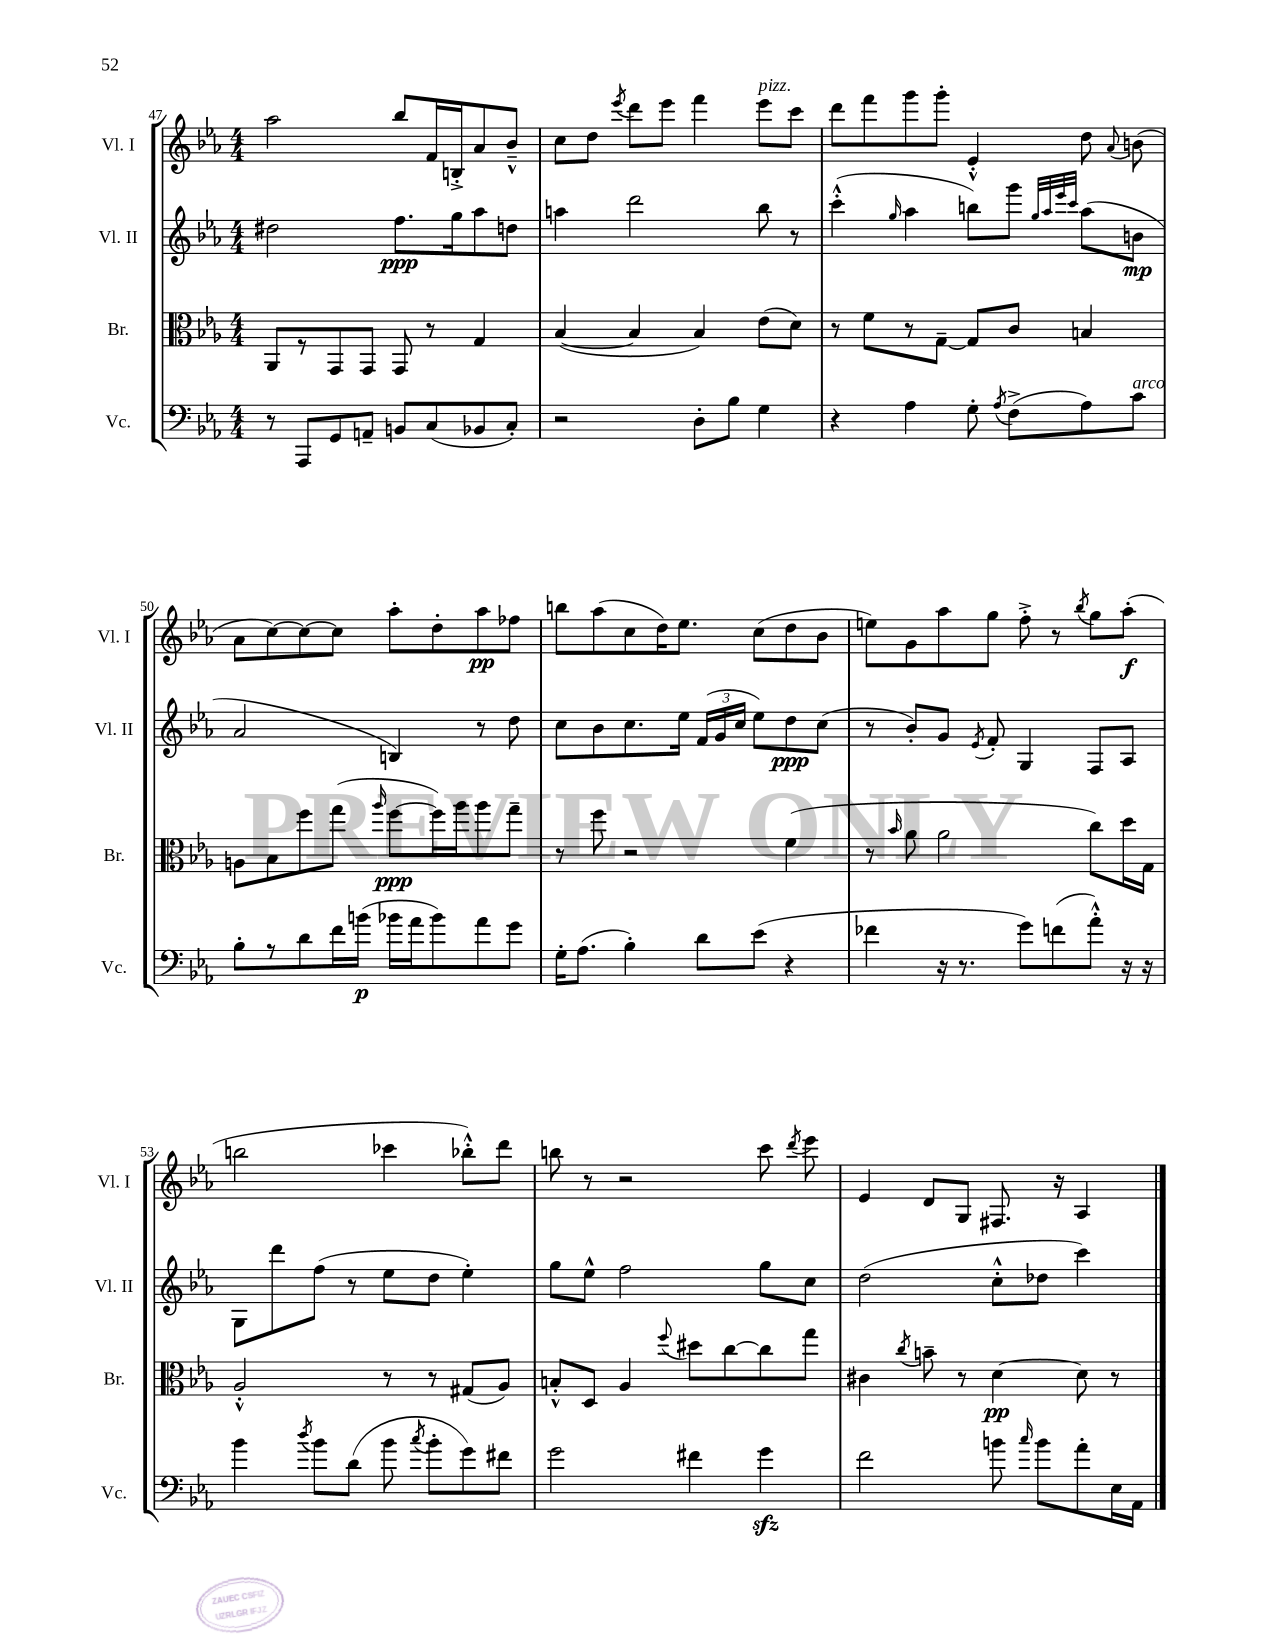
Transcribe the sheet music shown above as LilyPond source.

<<
\new StaffGroup <<
\new Staff = "s0" \with { instrumentName = "Vl. I" shortInstrumentName = "Vl. I" } {
    \clef treble \key ees \major \numericTimeSignature \time 4/4
    \autoBeamOff aes''2 bes''8[ f'16 b16-.-> aes'8 bes'8]---^ |
    c''8[ d''8] \acciaccatura { ees'''8 } d'''8[ ees'''8] f'''4 ees'''8[^\markup { \italic "pizz." } c'''8] |
    d'''8[ f'''8 g'''8 g'''8]-. ees'4-.-^ d''8 \appoggiatura { aes'8 } b'8( |
    aes'8[ c''8~) c''8~ c''8] aes''8[-. d''8-. aes''8\pp fes''8] |
    b''8[ aes''8( c''8 d''16) ees''8.] c''8[( d''8 bes'8] |
    e''8[) g'8 aes''8 g''8] f''8-.-> r8 \acciaccatura { bes''8 } g''8[ aes''8]-.\f( |
    b''2 ces'''4 bes''8[-.-^) d'''8] |
    b''8 r8 r2 c'''8 \acciaccatura { d'''8 } ees'''8 |
    ees'4 d'8[ g8] fis8. r16 aes4 \bar "|." |
}
\new Staff = "s1" \with { instrumentName = "Vl. II" shortInstrumentName = "Vl. II" } {
    \clef treble \key ees \major \numericTimeSignature \time 4/4
    \autoBeamOff dis''2 f''8.[\ppp g''16 aes''8 d''8] |
    a''4 d'''2 bes''8 r8 |
    c'''4-.-^( \grace { g''16 } aes''4 b''8[) g'''8] \grace { g''32[ aes''32 ees'''32 c'''32] } aes''8[( b'8]\mp |
    aes'2 b4) r8 d''8 |
    c''8[ bes'8 c''8. ees''16] \tuplet 3/2 { f'16[( g'16 c''16] } ees''8[) d''8\ppp c''8]( |
    r8 bes'8[-.) g'8] \acciaccatura { ees'8 } f'8-. g4 f8[ aes8] |
    g8[ d'''8 f''8]( r8 ees''8[ d''8] ees''4-.) |
    g''8[ ees''8]-^ f''2 g''8[ c''8] |
    d''2( c''8[-.-^ des''8] c'''4) \bar "|." |
}
\new Staff = "s2" \with { instrumentName = "Br." shortInstrumentName = "Br." } {
    \clef alto \key ees \major \numericTimeSignature \time 4/4
    \autoBeamOff aes,8[ r8 g,8 g,8] g,8 r8 g4 |
    bes4~( bes4 bes4) ees'8[( d'8]) |
    r8 f'8[ r8 g8]~-- g8[ c'8] b4 |
    a8[ bes8 f''8 g''8]( \grace { aes''16 } f''8[~\ppp f''16) aes''16 aes''8 g''8]-- |
    r8 f''8 r2 f'4( |
    r8 \grace { bes'16 } aes'8 aes'2 c''8[) d''16 g16] |
    aes2-.-^ r8 r8 gis8[( aes8]) |
    b8[-.-^ d8] aes4 \appoggiatura { f''8 } dis''8[ c''8~ c''8 g''8] |
    cis'4 \acciaccatura { c''8 } b'8-- r8 d'4~\pp d'8 r8 \bar "|." |
}
\new Staff = "s3" \with { instrumentName = "Vc." shortInstrumentName = "Vc." } {
    \clef bass \key ees \major \numericTimeSignature \time 4/4
    \autoBeamOff r8 aes,,8[ g,8 a,8]-- b,8[ c8( bes,8 c8]-.) |
    r2 d8[-. bes8] g4 |
    r4 aes4 g8-. \acciaccatura { aes8 } f8[->( aes8) c'8]^\markup { \italic "arco" } |
    bes8[-. r8 d'8 f'16 b'16]\p( bes'16[ aes'16 bes'8) aes'8 g'8] |
    g16[-. aes8.]( bes4-.) d'8[ ees'8]( r4 |
    fes'4 r16 r8. g'8[) f'8( aes'8]-.-^) r16 r16 |
    bes'4 \acciaccatura { d''8 } bes'8[ d'8]( bes'8 \acciaccatura { c''8 } bes'8[-. g'8) fis'8] |
    g'2 fis'4 g'4\sfz |
    f'2 b'8 \grace { c''16 } b'8[ aes'8-. ees16 aes,16] \bar "|." |
}
>>
>>
\layout { \context { \Score currentBarNumber = #47 } }
